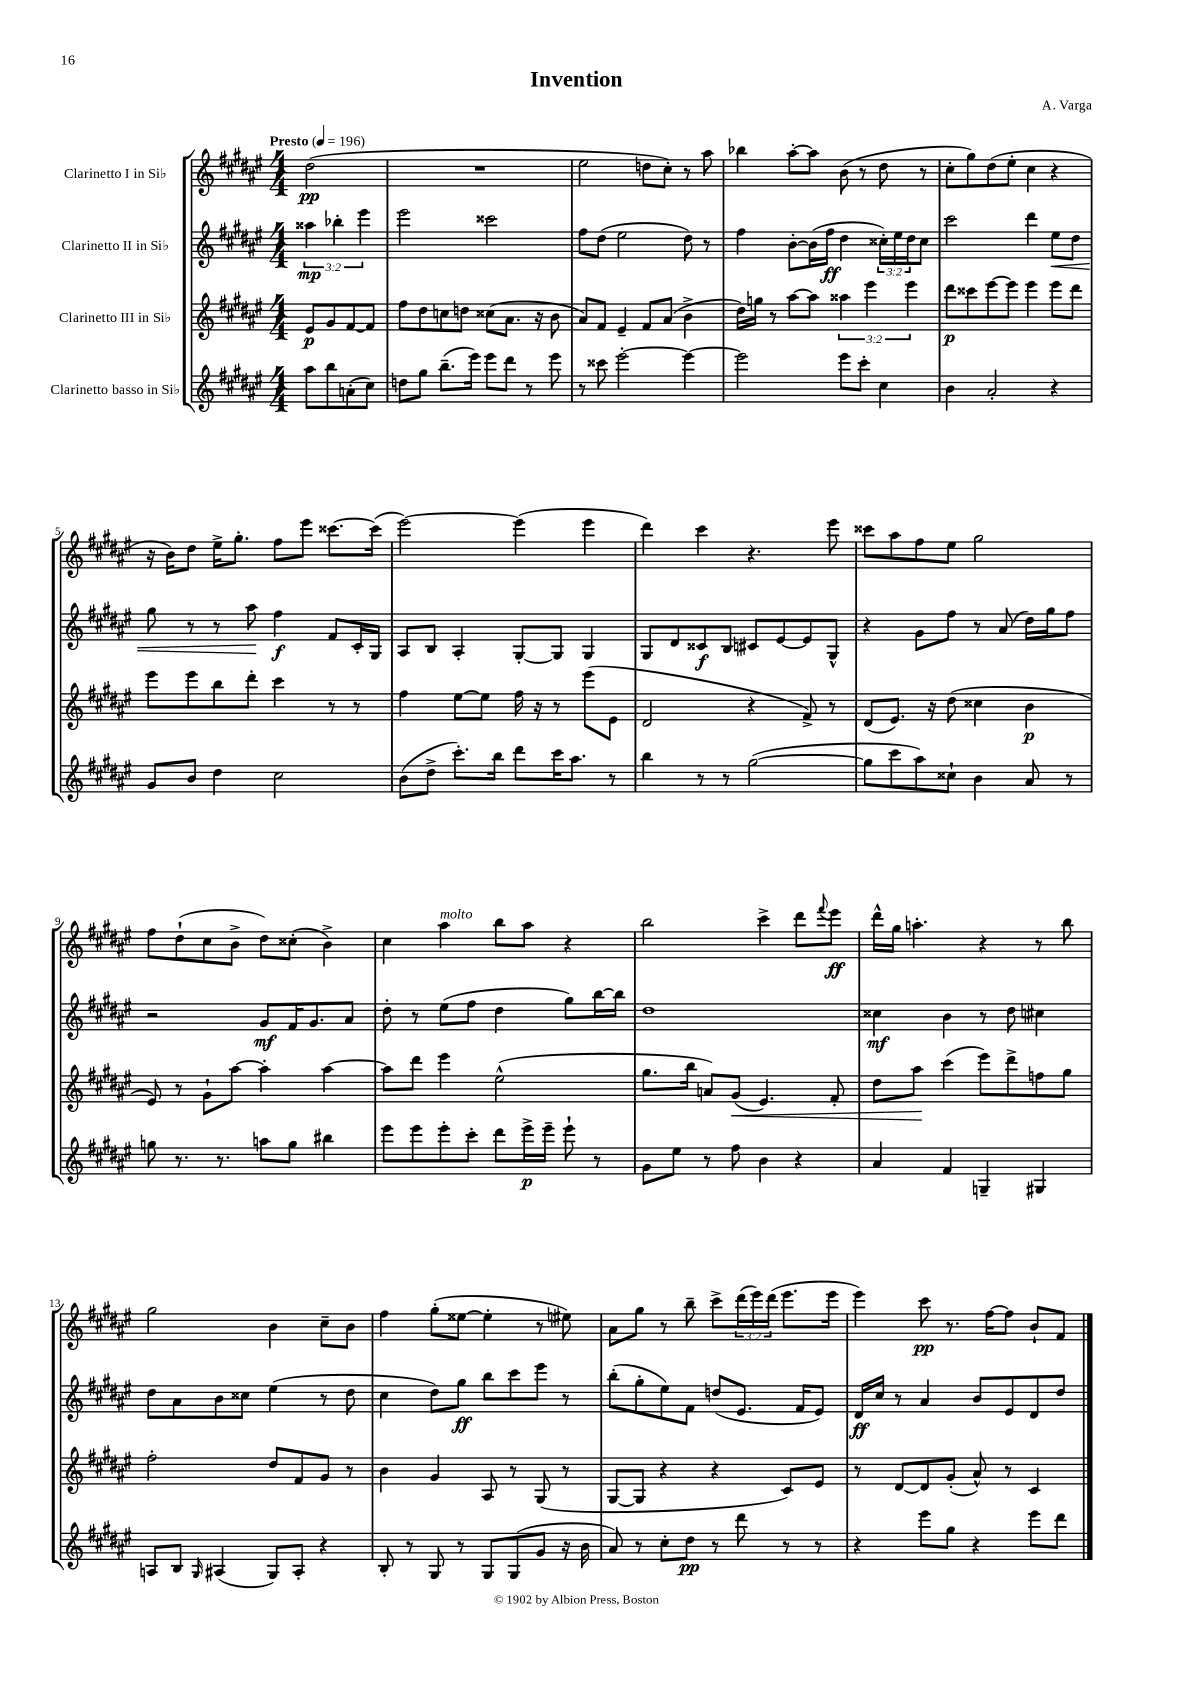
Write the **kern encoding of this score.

**kern	**dynam	**kern	**dynam	**kern	**dynam	**kern	**dynam
*part4	*part4	*part3	*part3	*part2	*part2	*part1	*part1
*staff4	*staff4	*staff3	*staff3	*staff2	*staff2	*staff1	*staff1
*I"Clarinetto basso in Si♭	*	*I"Clarinetto III in Si♭	*	*I"Clarinetto II in Si♭	*	*I"Clarinetto I in Si♭	*
*clefG2	*	*clefG2	*	*clefG2	*	*clefG2	*
*k[f#c#g#d#a#e#]	*	*k[f#c#g#d#a#e#]	*	*k[f#c#g#d#a#e#]	*	*k[f#c#g#d#a#e#]	*
*M4/4	*	*M4/4	*	*M4/4	*	*M4/4	*
*MM196	*	*MM196	*	*MM196	*	*MM196	*
=	=	=	=	=	=	=	=
!	!	!	!	!	!	!LO:TX:a:B:t=Presto	!
8aa#\L	.	8e#/L	p	6aa##X\	mp	(2dd#\	pp
8bb\	.	8g#/	.	.	.	.	.
.	.	.	.	6bb-X'\	.	.	.
(8an'\	.	[8f#/	.	.	.	.	.
.	.	.	.	6eee#\	.	.	.
8cc#\J)	.	8f#/J]	.	.	.	.	.
=1	=1	=1	=1	=1	=1	=1	=1
8ddn\L	.	8ff#\L	.	2eee#\	.	1r	.
8gg#\J	.	8dd#\	.	.	.	.	.
(8.bb~\L	.	8ccn\	.	.	.	.	.
.	.	8ddn\J	.	.	.	.	.
16eee#\Jk)	.	.	.	.	.	.	.
8eee#\L	.	(8cc##X\L	.	2ccc##X\	.	.	.
8ddd#\J	.	8.a#\J	.	.	.	.	.
8r	.	.	.	.	.	.	.
.	.	16r	.	.	.	.	.
8eee#\	.	8b\	.	.	.	.	.
=2	=2	=2	=2	=2	=2	=2	=2
8r	.	8a#/L)	.	8ff#\L	.	2ee#\	.
8ccc##X\	.	8f#/J	.	(8dd#\J	.	.	.
[2eee#'\	.	4e#~/	.	2ee#\	.	.	.
.	.	8f#/L	.	.	.	8ddn\L	.
.	.	(8a#/J	.	.	.	8cc#'\J)	.
4eee#\_	.	4b^\	.	8dd#\)	.	8r	.
.	.	.	.	8r	.	8aa#\	.
=3	=3	=3	=3	=3	=3	=3	=3
2eee#\]	.	16dd#\LL)	.	4ff#\	.	4bb-X\	.
.	.	16ggn\JJ	.	.	.	.	.
.	.	8r	.	.	.	.	.
.	.	[8aa#\L	.	[8b'\L	.	[8aa#'\L	.
.	.	8aa#\J]	.	(16b\L]	.	8aa#\J]	.
.	.	.	.	16ff#\JJ	ff	.	.
8eee#\L	.	6aa##X\	.	4dd#\	.	(8b\	.
8ccc#'\J	.	.	.	.	.	8r	.
.	.	6eee#\	.	.	.	.	.
4cc#\	.	.	.	24cc##X'\LL)	.	8dd#\	.
.	.	.	.	24ee#\	.	.	.
.	.	6eee#\	.	24dd#\J	.	.	.
.	.	.	.	8cc##\J	.	8r	.
=4	=4	=4	=4	=4	=4	=4	=4
4b\	.	8ddd#\L	p	2ccc#\	.	8cc#'\L	.
.	.	8ccc##X\	.	.	.	8gg#\)	.
2a#'/	.	[8eee#\	.	.	.	(8dd#\	.
.	.	8eee#\J]	.	.	.	8ee#'\J	.
.	.	4eee#\	.	4ddd#\	.	4cc#\	.
!	!	!	!	!	!LO:HP:b	!	!
4r	.	8eee#\L	.	8ee#\L	<	4r	.
.	.	8ddd#\J	.	8dd#\J	.	.	.
!!LO:LB:g=z
=5	=5	=5	=5	=5	=5	=5	=5
8g#/L	.	8eee#\L	.	8gg#\	.	16r	.
.	.	.	.	.	.	16b\KL)	.
8b/J	.	8eee#\	.	8r	.	8dd#\J	.
4dd#\	.	8bb\	.	8r	.	16ee#^\KL	.
.	.	.	.	.	.	8.gg#'\J	.
.	.	8ddd#'\J	.	8aa#\	.	.	.
2cc#\	.	4ccc#\	.	4ff#\	[ f	8ff#\L	.
.	.	.	.	.	.	8eee#\J	.
.	.	8r	.	8f#/L	.	[8.ccc##X\L	.
.	.	8r	.	16c#'/L	.	.	.
.	.	.	.	16G#/JJ	.	(16ccc##\Jk]	.
=6	=6	=6	=6	=6	=6	=6	=6
(8b\L	.	4ff#\	.	8A#/L	.	[2eee#\)	.
8dd#^\J	.	.	.	8B/J	.	.	.
8.ccc#'\L)	.	[8ee#\L	.	4A#'/	.	.	.
.	.	8ee#\J]	.	.	.	.	.
16bb\Jk	.	.	.	.	.	.	.
8ddd#\L	.	16ff#\	.	[8G#'/L	.	(4eee#\]	.
.	.	16r	.	.	.	.	.
16ccc#\K	.	8r	.	8G#/J]	.	.	.
8.aa#\J	.	.	.	.	.	.	.
.	.	(8eee#\L	.	4G#/	.	4eee#\	.
8r	.	8e#\J	.	.	.	.	.
=7	=7	=7	=7	=7	=7	=7	=7
4bb\	.	2d#/	.	8G#/L	.	4ddd#\)	.
.	.	.	.	8d#/	.	.	.
8r	.	.	.	8c##X/	f	4ccc#\	.
8r	.	.	.	8B/J	.	.	.
([2gg#\	.	4r	.	8c#X/L	.	4.r	.
.	.	.	.	[8e#/	.	.	.
.	.	8f#^/)	.	8e#/]	.	.	.
.	.	8r	.	8G#^^/J	.	8eee#\	.
=8	=8	=8	=8	=8	=8	=8	=8
8gg#\L]	.	(8d#/L	.	4r	.	8ccc##X\L	.
8ccc#\	.	8.e#/J)	.	.	.	8aa#\	.
8aa#\)	.	.	.	8g#\L	.	8ff#\	.
.	.	16r	.	.	.	.	.
8cc##X`\J	.	(8dd#\	.	8ff#\J	.	8ee#\J	.
4b\	.	4cc##X\	.	8r	.	2gg#\	.
.	.	.	.	(8a#/	.	.	.
8a#/	.	4b\	p	16dd#\LL)	.	.	.
.	.	.	.	16gg#\J	.	.	.
8r	.	.	.	8ff#\J	.	.	.
!!LO:LB:g=z
=9	=9	=9	=9	=9	=9	=9	=9
8ggn\	.	8e#/)	.	2r	.	8ff#\L	.
8.r	.	8r	.	.	.	(8dd#`\	.
.	.	8g#`\L	.	.	.	8cc#\	.
8.r	.	.	.	.	.	.	.
.	.	[8aa#\J	.	.	.	8b^\J	.
8aan\L	.	4aa#'\]	.	8g#/L	mf	8dd#\L)	.
8gg\J	.	.	.	16f#/K	.	(8cc##X'\J	.
.	.	.	.	8.g#/	.	.	.
4bb#X\	.	[4aa#\	.	.	.	4b^\)	.
.	.	.	.	8a#/J	.	.	.
=10	=10	=10	=10	=10	=10	=10	=10
8eee#\L	.	8aa#\L]	.	8dd#'\	.	4cc#\	.
8eee#\	.	8ddd#\J	.	8r	.	.	.
!	!	!	!	!	!	!LO:TX:a:i:t=molto	!
8eee#'\	.	4eee#\	.	(8ee#\L	.	4aa#\	.
8ccc#'\J	.	.	.	8ff#\J	.	.	.
8ddd#\L	.	(2ee#^^\	.	4dd#\	.	8bb\L	.
16eee#^\L	p	.	.	.	.	8aa#\J	.
16eee#~\JJ	.	.	.	.	.	.	.
8eee#`\	.	.	.	8gg#\L)	.	4r	.
8r	.	.	.	[16bb\L	.	.	.
.	.	.	.	16bb\JJ]	.	.	.
=11	=11	=11	=11	=11	=11	=11	=11
8g#\L	.	8.gg#\L	.	1dd#	.	2bb\	.
8ee#\J	.	.	.	.	.	.	.
.	.	16bb\Jk	.	.	.	.	.
8r	.	8an/L)	.	.	.	.	.
!	!	!	!LO:HP:b	!	!	!	!
8ff#\	.	(8g#/J	<	.	.	.	.
4b\	.	4.e#/)	.	.	.	4ccc#^\	.
4r	.	.	.	.	.	8ddd#\L	.
.	.	.	.	.	.	8qqfff#/	.
.	.	8f#'/	.	.	.	8eee#\J	ff
=12	=12	=12	=12	=12	=12	=12	=12
4a#/	.	8dd#\L	.	4cc##X\	mf	16ddd#^^\LL	.
.	.	.	.	.	.	16gg#\JJ	.
.	.	8aa#\J	.	.	.	4.aan'\	.
4f#/	.	(4ccc#\	[	4b\	.	.	.
4Gn~/	.	8eee#\L)	.	8r	.	4r	.
.	.	8ddd#^\	.	8dd#\	.	.	.
4G#X/	.	8ffn\	.	4cc#X\	.	8r	.
.	.	8gg#\J	.	.	.	8bb\	.
!!LO:LB:g=z
=13	=13	=13	=13	=13	=13	=13	=13
8An/L	.	2ff#'\	.	8dd#\L	.	2gg#\	.
8B/J	.	.	.	8a#\	.	.	.
16qqG#/	.	.	.	.	.	.	.
(4A#X/	.	.	.	8b\	.	.	.
.	.	.	.	8cc##X\J	.	.	.
8G#/L)	.	8dd#/L	.	(4ee#\	.	4b\	.
8A#'/J	.	8f#/	.	.	.	.	.
4r	.	8g#/J	.	8r	.	8cc#~\L	.
.	.	8r	.	8dd#\	.	8b\J	.
=14	=14	=14	=14	=14	=14	=14	=14
8B'/	.	4b\	.	4cc#\	.	4ff#\	.
8r	.	.	.	.	.	.	.
8G#/	.	4g#/	.	8dd#\L)	.	(8gg#'\L	.
8r	.	.	.	8gg#\J	ff	[8ee##X\J	.
8G#/L	.	8A#/	.	8bb\L	.	4ee##'\]	.
(8G#/	.	8r	.	8ccc#\	.	.	.
8g#/J	.	(8G#/	.	8eee#\J	.	8r	.
16r	.	8r	.	8r	.	8ee#X\)	.
16b\	.	.	.	.	.	.	.
=15	=15	=15	=15	=15	=15	=15	=15
8a#/)	.	[8G#/L	.	(8bb'\L	.	8a#\L	.
8r	.	8G#/J]	.	8gg#'\	.	8gg#\J	.
8cc#'\L	.	4r	.	8ee#\)	.	8r	.
8dd#\J	pp	.	.	8f#\J	.	8bb~\	.
8r	.	4r	.	(8ddn/L	.	8ccc#^\L	.
8ddd#\	.	.	.	8.e#/J	.	(24ddd#\L	.
.	.	.	.	.	.	24eee#\)	.
.	.	.	.	.	.	(24ddd#\JJ	.
8r	.	8c#/L)	.	.	.	8.eee#\L	.
.	.	.	.	16f#/KL	.	.	.
8r	.	8e#/J	.	8e#/J)	.	.	.
.	.	.	.	.	.	16eee#\Jk	.
=16	=16	=16	=16	=16	=16	=16	=16
4r	.	8r	.	16d#/LL	ff	4eee#\)	.
.	.	.	.	16cc#/JJ	.	.	.
.	.	[8d#/L	.	8r	.	.	.
8eee#\L	.	8d#/]	.	4a#/	.	8ccc#\	pp
8gg#\J	.	(8g#'/J	.	.	.	8.r	.
4r	.	8a#^^/)	.	8b/L	.	.	.
.	.	.	.	.	.	[16ff#\KL	.
.	.	8r	.	8e#/	.	8ff#\J]	.
8eee#\L	.	4c#/	.	8d#/	.	8b`/L	.
8ddd#\J	.	.	.	8dd#/J	.	8f#/J	.
==	==	==	==	==	==	==	==
*-	*-	*-	*-	*-	*-	*-	*-
